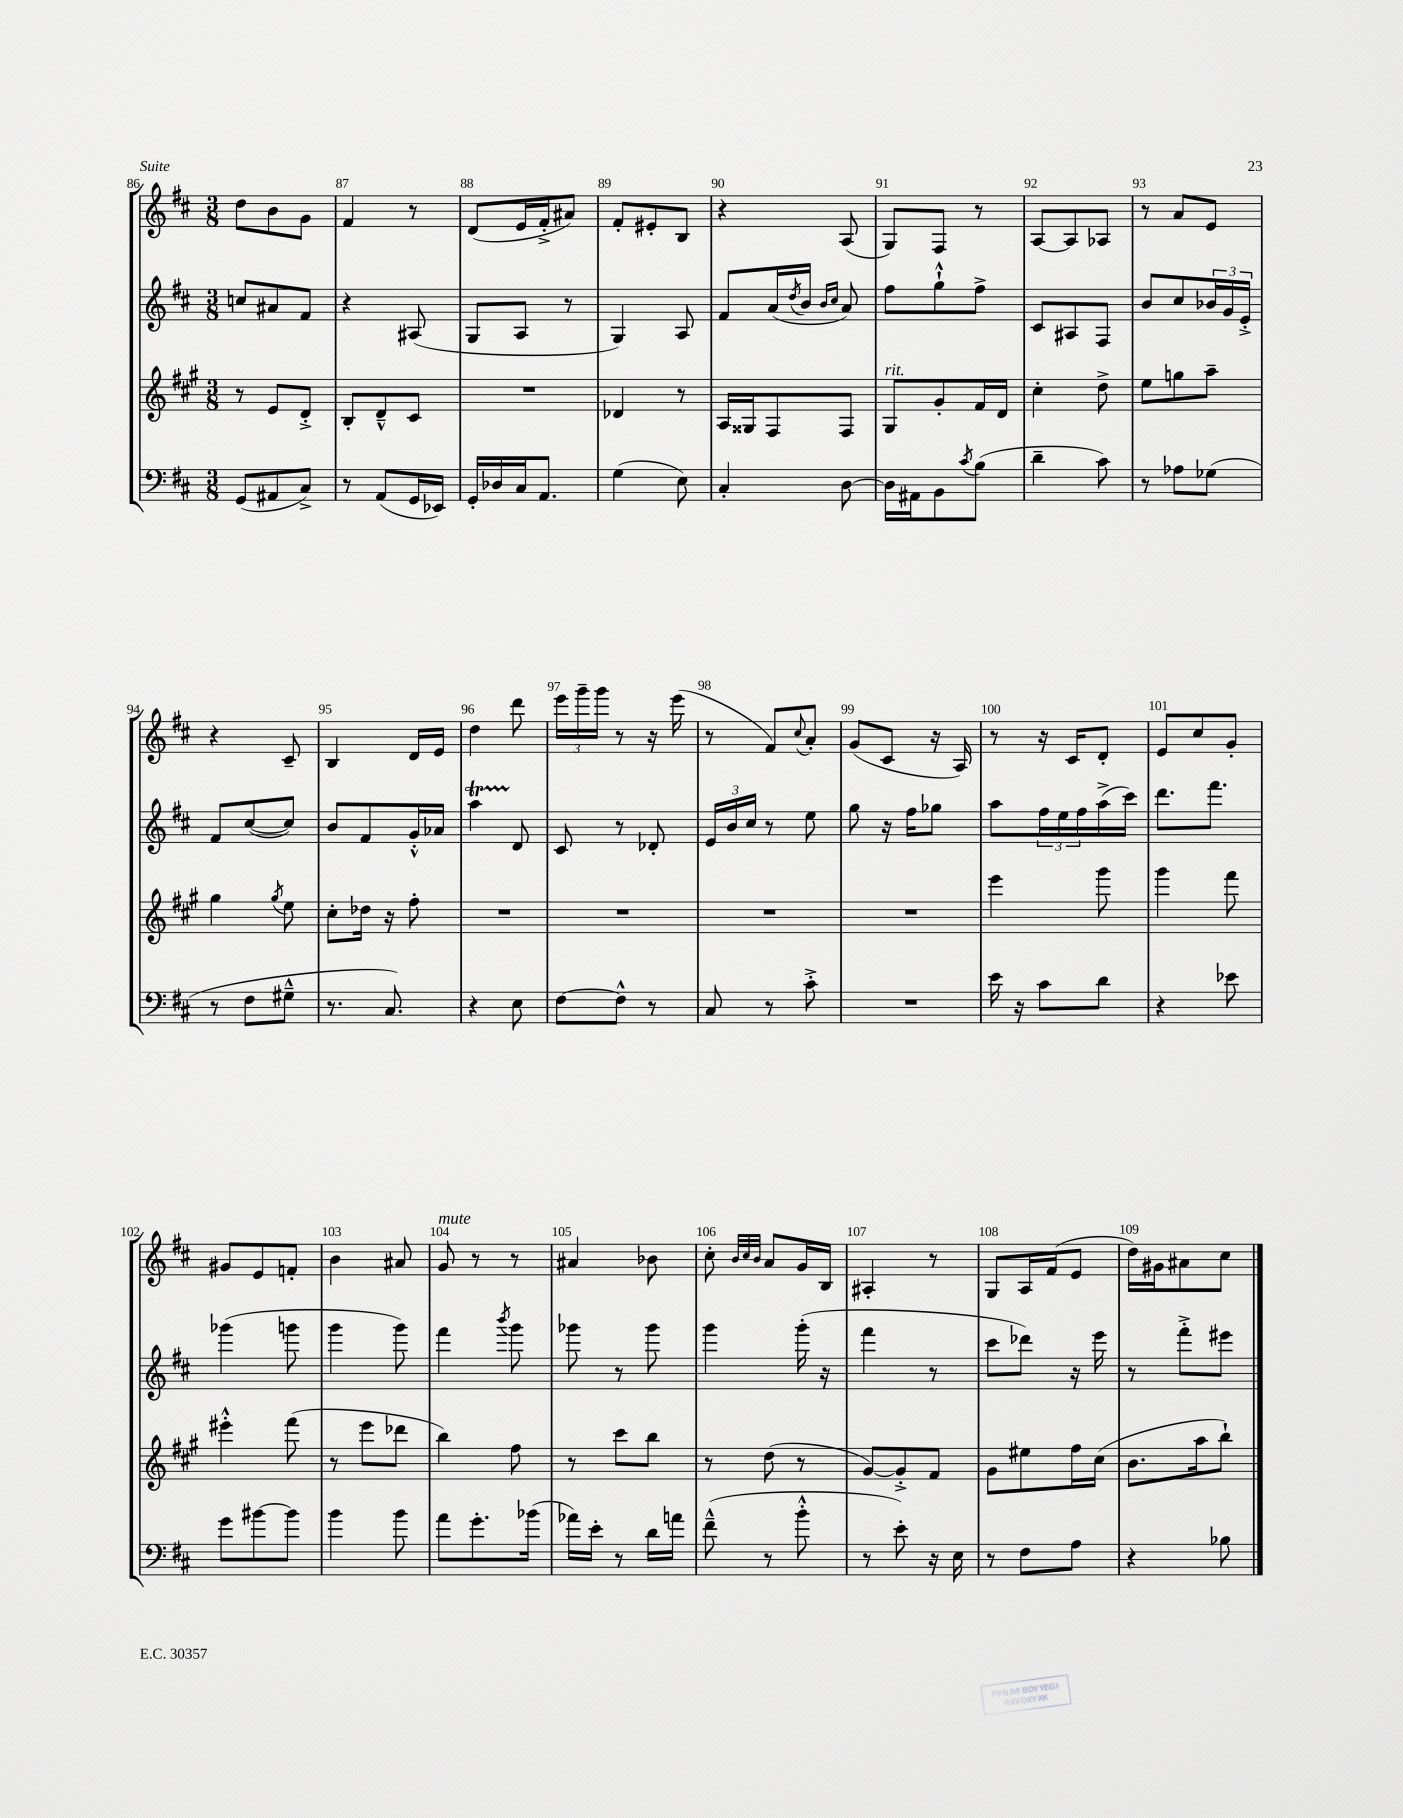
<<
\new StaffGroup <<
\new Staff = "s0" {
    \clef treble \key d \major \numericTimeSignature \time 3/8
    d''8 b'8 g'8 |
    fis'4 r8 |
    d'8( e'16 fis'16-.-> ais'8) |
    fis'8-. eis'8-. b8 |
    r4 a8( |
    g8) fis8 r8 |
    a8~ a8 aes8 |
    r8 a'8 e'8 |
    r4 cis'8-- |
    b4 d'16 e'16 |
    d''4 d'''8 |
    \tuplet 3/2 { e'''16 g'''16-- g'''16 } r8 r16 e'''16( |
    r8 fis'8) \appoggiatura { cis''8 } a'8-. |
    g'8( cis'8 r16 a16) |
    r8 r16 cis'16 d'8-. |
    e'8 cis''8 g'8-. |
    gis'8 e'8 f'8-. |
    b'4 ais'8 |
    g'8^\markup { \italic "mute" } r8 r8 |
    ais'4 bes'8 |
    cis''8-. \grace { b'32 cis''32 b'32 } a'8 g'16 b16 |
    ais4-. r8 |
    g8 a16 fis'16( e'8 |
    d''16) gis'16 ais'8 cis''8 \bar "|." |
}
\new Staff = "s1" {
    \clef treble \key d \major \numericTimeSignature \time 3/8
    c''8 ais'8 fis'8 |
    r4 ais8( |
    g8 a8 r8 |
    g4) a8 |
    fis'8 a'16( \acciaccatura { d''8 } b'16 \grace { b'16 cis''16 } a'8) |
    fis''8 g''8-!-^ fis''8-> |
    cis'8 ais8 fis8 |
    b'8 cis''8 \tuplet 3/2 { bes'16 g'16 e'16-.-> } |
    fis'8 cis''8~( cis''8) |
    b'8 fis'8 g'16-.-^ aes'16 |
    a''4\startTrillSpan d'8\stopTrillSpan |
    cis'8 r8 des'8-. |
    \tuplet 3/2 { e'16 b'16 cis''16 } r8 e''8 |
    g''8 r16 fis''16 ges''8 |
    a''8 \tuplet 3/2 { fis''16 e''16 fis''16 } a''16->( cis'''16) |
    d'''8. fis'''8. |
    ges'''4( g'''8 |
    g'''4 g'''8) |
    fis'''4 \acciaccatura { b'''8 } g'''8 |
    ges'''8 r8 ges'''8 |
    g'''4 g'''16-.( r16 |
    fis'''4 r8 |
    cis'''8 des'''8) r16 e'''16 |
    r8 fis'''8-.-> eis'''8 \bar "|." |
}
\new Staff = "s2" {
    \clef treble \key a \major \numericTimeSignature \time 3/8
    r8 e'8 d'8-.-> |
    b8-. d'8---^ cis'8 |
    R4. |
    des'4 r8 |
    a16 gisis16 fis8 fis8 |
    gis8^\markup { \italic "rit." } gis'8-. fis'16 d'16 |
    cis''4-. d''8-> |
    e''8 g''8 a''8-- |
    gis''4 \acciaccatura { gis''8 } e''8 |
    cis''8-. des''16 r16 fis''8-. |
    R4. |
    R4. |
    R4. |
    R4. |
    e'''4 gis'''8 |
    gis'''4 fis'''8 |
    eis'''4-.-^ fis'''8( |
    r8 e'''8 des'''8 |
    b''4) fis''8 |
    r8 cis'''8 b''8 |
    r8 d''8( r8 |
    gis'8~) gis'8-.-> fis'8 |
    gis'8 eis''8 fis''16 cis''16( |
    b'8. a''16 b''8-!) \bar "|." |
}
\new Staff = "s3" {
    \clef bass \key d \major \numericTimeSignature \time 3/8
    g,8( ais,8 cis8->) |
    r8 a,8( g,16 ees,16) |
    g,16-. des16 cis16 a,8. |
    g4( e8) |
    cis4-. d8~ |
    d16 ais,16 b,8 \acciaccatura { cis'8 } b8( |
    d'4-- cis'8) |
    r8 aes8 ges8( |
    r8 fis8 gis8---^ |
    r8. cis8.) |
    r4 e8 |
    fis8~ fis8-^ r8 |
    cis8 r8 cis'8-.-> |
    R4. |
    e'16 r16 cis'8 d'8 |
    r4 ees'8 |
    g'8 bis'8~ bis'8 |
    b'4 b'8 |
    a'8 g'8.-. bes'16( |
    aes'16) e'16-. r8 d'16 a'16 |
    fis'8---^( r8 b'8-.-^ |
    r8 e'8-.) r16 e16 |
    r8 fis8 a8 |
    r4 bes8 \bar "|." |
}
>>
>>
\layout { \context { \Score currentBarNumber = #86 \override BarNumber.break-visibility = ##(#f #t #t) barNumberVisibility = #all-bar-numbers-visible } }
